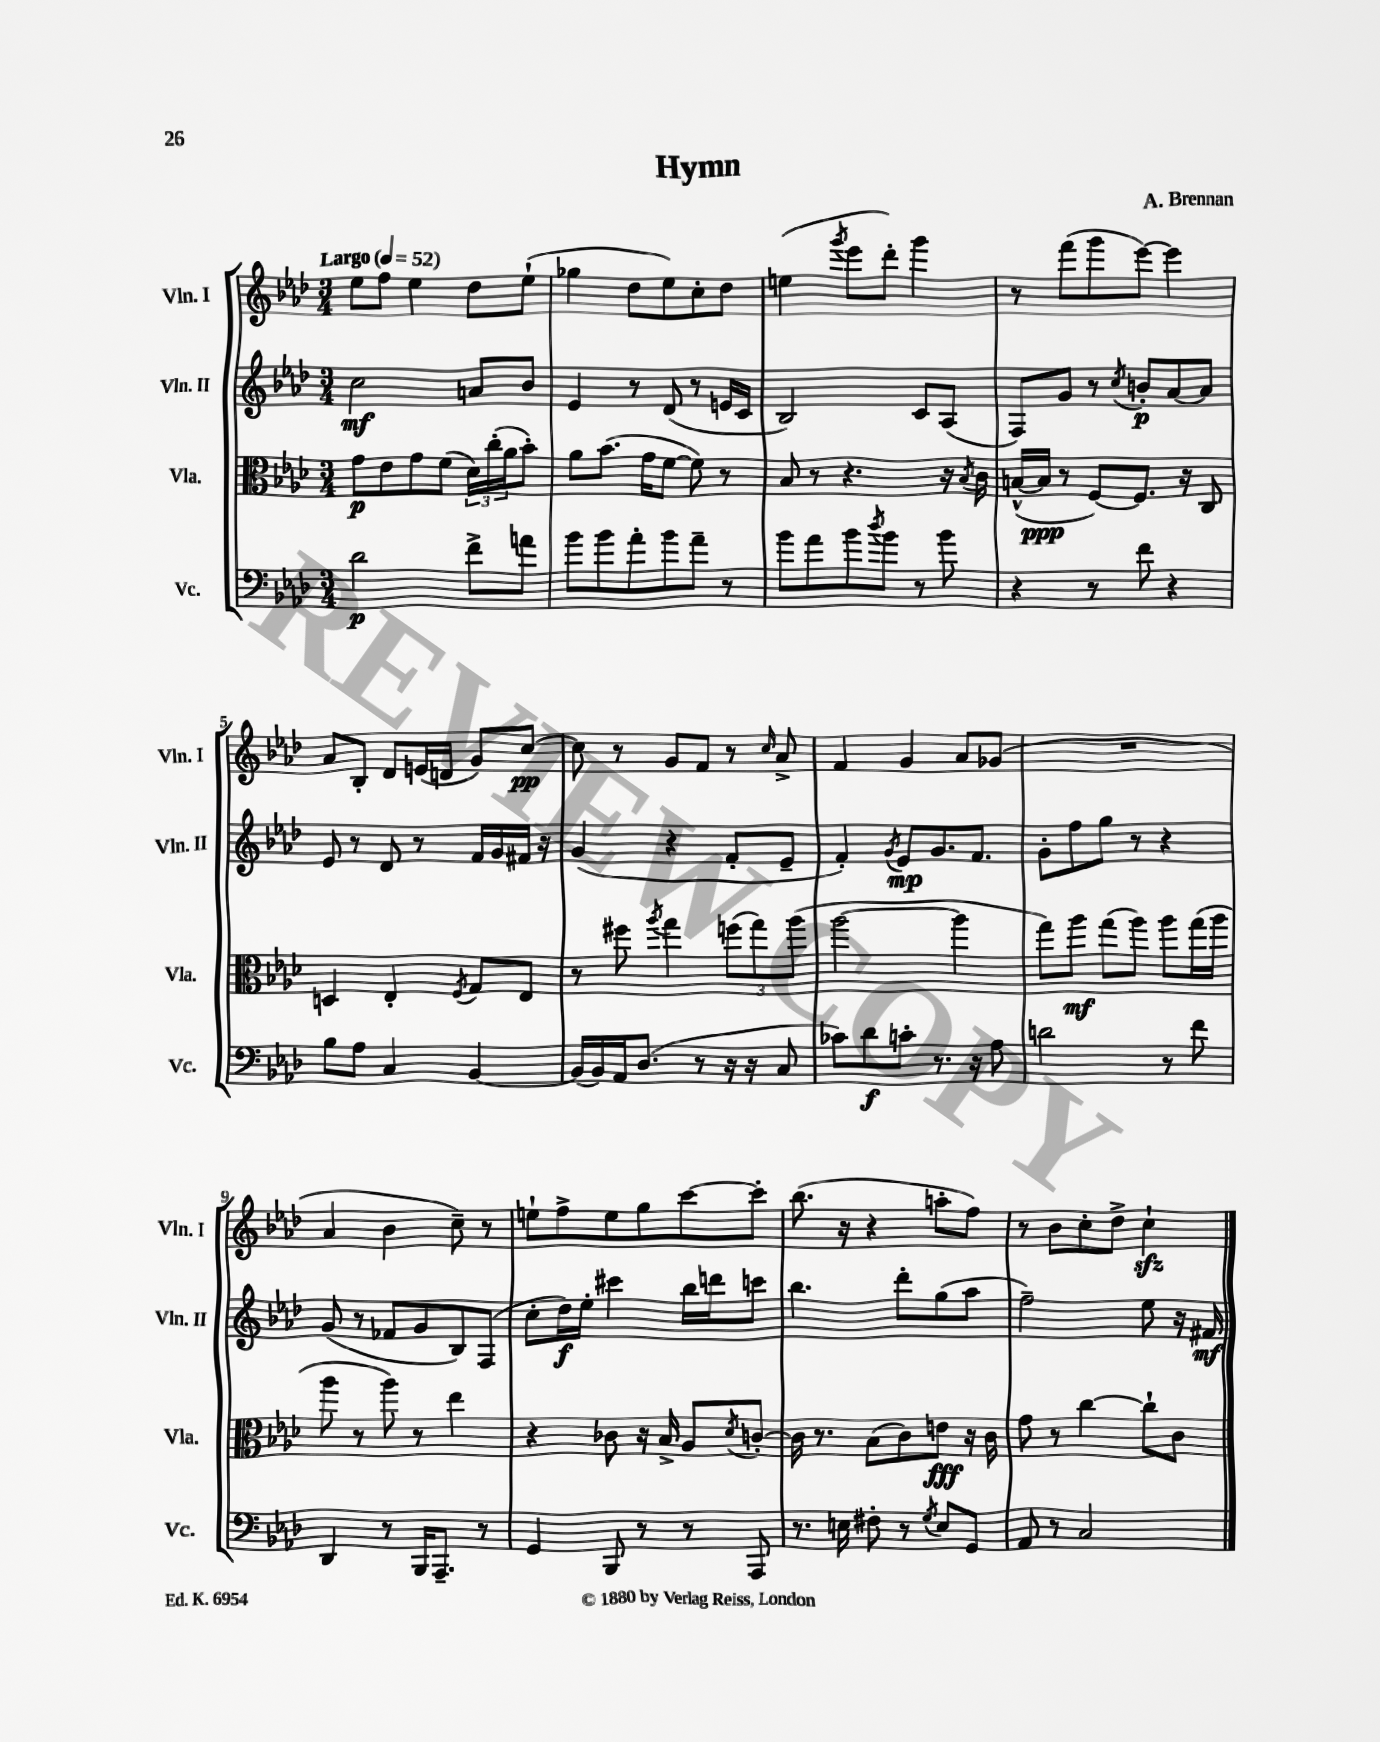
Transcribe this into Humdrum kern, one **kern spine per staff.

**kern	**dynam	**kern	**dynam	**kern	**dynam	**kern	**dynam
*part4	*part4	*part3	*part3	*part2	*part2	*part1	*part1
*staff4	*staff4	*staff3	*staff3	*staff2	*staff2	*staff1	*staff1
*I"Vc.	*	*I"Vla.	*	*I"Vln. II	*	*I"Vln. I	*
*I'Vc.	*	*I'Vla.	*	*I'Vln. II	*	*I'Vln. I	*
*clefF4	*	*clefC3	*	*clefG2	*	*clefG2	*
*k[b-e-a-d-]	*	*k[b-e-a-d-]	*	*k[b-e-a-d-]	*	*k[b-e-a-d-]	*
*M3/4	*	*M3/4	*	*M3/4	*	*M3/4	*
*MM52	*	*MM52	*	*MM52	*	*MM52	*
=1	=1	=1	=1	=1	=1	=1	=1
!	!	!	!	!	!	!LO:TX:a:B:t=Largo	!
2d-\	p	8g\L	p	2cc\	mf	8ee-\L	.
.	.	8e-\	.	.	.	8ff\J	.
.	.	8g\	.	.	.	4ee-\	.
.	.	(8f\J	.	.	.	.	.
8f^\L	.	24d-\LL)	.	8an/L	.	8dd-\L	.
.	.	(24cc'\	.	.	.	.	.
.	.	24a-\J	.	.	.	.	.
8an\J	.	8b-'\J)	.	8b-/J	.	(8ee-`\J	.
=2	=2	=2	=2	=2	=2	=2	=2
8b-\L	.	8a-\L	.	4e-/	.	4gg-X\	.
8b-\	.	(8.b-\J	.	.	.	.	.
8a-'\	.	.	.	8r	.	8dd-\L	.
.	.	16g\KL	.	.	.	.	.
8b-\	.	[8f\J	.	(8d-/	.	8ee-\)	.
8a-~\J	.	8f\])	.	8r	.	8cc'\	.
8r	.	8r	.	16en/LL	.	8dd-\J	.
.	.	.	.	16c/JJ	.	.	.
=3	=3	=3	=3	=3	=3	=3	=3
8b-\L	.	8B-/	.	2B-/)	.	(4een\	.
8a-\	.	8r	.	.	.	.	.
.	.	.	.	.	.	8qggg/	.
8b-\	.	4.r	.	.	.	8eee-\L	.
8qdd-/	.	.	.	.	.	.	.
8b-\J	.	.	.	.	.	8ddd-'\J)	.
8r	.	.	.	8c/L	.	4ggg\	.
8b-\	.	16r	.	(8A-/J	.	.	.
.	.	8qB-/	.	.	.	.	.
.	.	16c\	.	.	.	.	.
=4	=4	=4	=4	=4	=4	=4	=4
4r	.	([16Bn^^/LL	.	8F/L)	.	8r	.
.	.	16B/JJ]	ppp	.	.	.	.
.	.	8r	.	8g/J	.	(8fff\L	.
8r	.	[8F/L)	.	8r	.	8ggg\	.
.	.	.	.	8qcc/	.	.	.
8f\	.	8.F/J]	.	8bn'/L	p	[8eee-\J)	.
4r	.	.	.	[8a-/	.	4eee-\]	.
.	.	16r	.	.	.	.	.
.	.	8C/	.	8a-/J]	.	.	.
!!LO:LB:g=z
=5	=5	=5	=5	=5	=5	=5	=5
8B-\L	.	4Dn/	.	8e-/	.	8a-/L	.
8A-\J	.	.	.	8r	.	8B-'/J	.
4C/	.	4E-'/	.	8d-/	.	8d-/L	.
.	.	.	.	8r	.	(16en/L	.
.	.	.	.	.	.	16dn/JJ	.
.	.	8qF/	.	.	.	.	.
[4BB-/	.	8G/L	.	16f/LL	.	8g/L)	.
.	.	.	.	16g/	.	.	.
.	.	8E-/J	.	16f#X/JJ	.	[8cc/J	pp
.	.	.	.	16r	.	.	.
=6	=6	=6	=6	=6	=6	=6	=6
(16BB-/LL]	.	8r	.	(4g/	.	8cc\]	.
16BB-/)	.	.	.	.	.	.	.
16AA-/J	.	8ff#X\	.	.	.	8r	.
(8.D-/J	.	.	.	.	.	.	.
.	.	8qaa-/	.	.	.	.	.
.	.	4gg\	.	4r	.	8g/L	.
8r	.	.	.	.	.	8f/J	.
16r	.	(12ffn\L	.	8f'/L	.	8r	.
16r	.	.	.	.	.	.	.
.	.	12gg\)	.	.	.	.	.
.	.	.	.	.	.	16qqcc/	.
8C/	.	.	.	8e-~/J	.	8a-^/	.
.	.	(12aa-\J	.	.	.	.	.
=7	=7	=7	=7	=7	=7	=7	=7
8c-X\L)	.	[2aa-\	.	4f'/)	.	4f/	.
8d-\	f	.	.	.	.	.	.
.	.	.	.	8qg/	.	.	.
8cn'\J	.	.	.	8e-/L	mp	4g/	.
8.r	.	.	.	8.g/	.	.	.
.	.	4aa-\]	.	.	.	8a-/L	.
16r	.	.	.	8.f/J	.	.	.
8A-\	.	.	.	.	.	(8g-X/J	.
=8	=8	=8	=8	=8	=8	=8	=8
2dn\	.	8gg\L)	.	8g'\L	.	2.r	.
.	.	8aa-\J	mf	8ff\	.	.	.
.	.	(8gg\L	.	8gg\J	.	.	.
.	.	8aa-\J)	.	8r	.	.	.
8r	.	8aa-\L	.	4r	.	.	.
8f\	.	(16gg\L	.	.	.	.	.
.	.	16aa-\JJ	.	.	.	.	.
!!LO:LB:g=z
=9	=9	=9	=9	=9	=9	=9	=9
4DD-/	.	8aa-\	.	(8g/	.	4a-/	.
.	.	8r	.	8r	.	.	.
8r	.	8aa-\)	.	8f-X/L	.	4b-\	.
16BBB-/KL	.	8r	.	8g/	.	.	.
8.AAA-~/J	.	.	.	.	.	.	.
.	.	4ee-\	.	8B-/)	.	8cc~\)	.
8r	.	.	.	(8F/J	.	8r	.
=10	=10	=10	=10	=10	=10	=10	=10
4GG/	.	4r	.	8cc'\L	.	8een`\L	.
.	.	.	.	16dd-\L)	f	8ff^\	.
.	.	.	.	16ee-'\JJ	.	.	.
8BBB-/	.	8c-X\	.	4ccc#X\	.	8ee\	.
8r	.	16r	.	.	.	8gg\	.
.	.	16B-^/	.	.	.	.	.
8r	.	8A-/L	.	16bb-\LL	.	[8ccc\	.
.	.	.	.	16dddn\J	.	.	.
.	.	8qd-/	.	.	.	.	.
8AAA-/	.	[8cn'/J	.	8cccn\J	.	8ccc'\J]	.
=11	=11	=11	=11	=11	=11	=11	=11
8.r	.	16c\]	.	4.bb-\	.	(8.bb-\	.
.	.	8.r	.	.	.	.	.
16En\	.	.	.	.	.	16r	.
8F#X'\	.	(8B-\L	.	.	.	4r	.
8r	.	8c\)	.	8ddd-'\L	.	.	.
8qG/	.	.	.	.	.	.	.
8E/L	.	8en\J	fff	(8gg\	.	8aan'\L	.
8GG/J	.	16r	.	8aa-\J	.	8ff\J)	.
.	.	16c\	.	.	.	.	.
=12	=12	=12	=12	=12	=12	=12	=12
8AA-/	.	8g\	.	2ff~\)	.	8r	.
8r	.	8r	.	.	.	8b-\L	.
2C/	.	[4cc\	.	.	.	8cc'\	.
.	.	.	.	.	.	8dd-^\J	.
.	.	8cc`\L]	.	8ee-\	.	4cczz`\	.
.	.	8c\J	.	16r	.	.	.
.	.	.	.	16f#X/	mf	.	.
==	==	==	==	==	==	==	==
*-	*-	*-	*-	*-	*-	*-	*-
